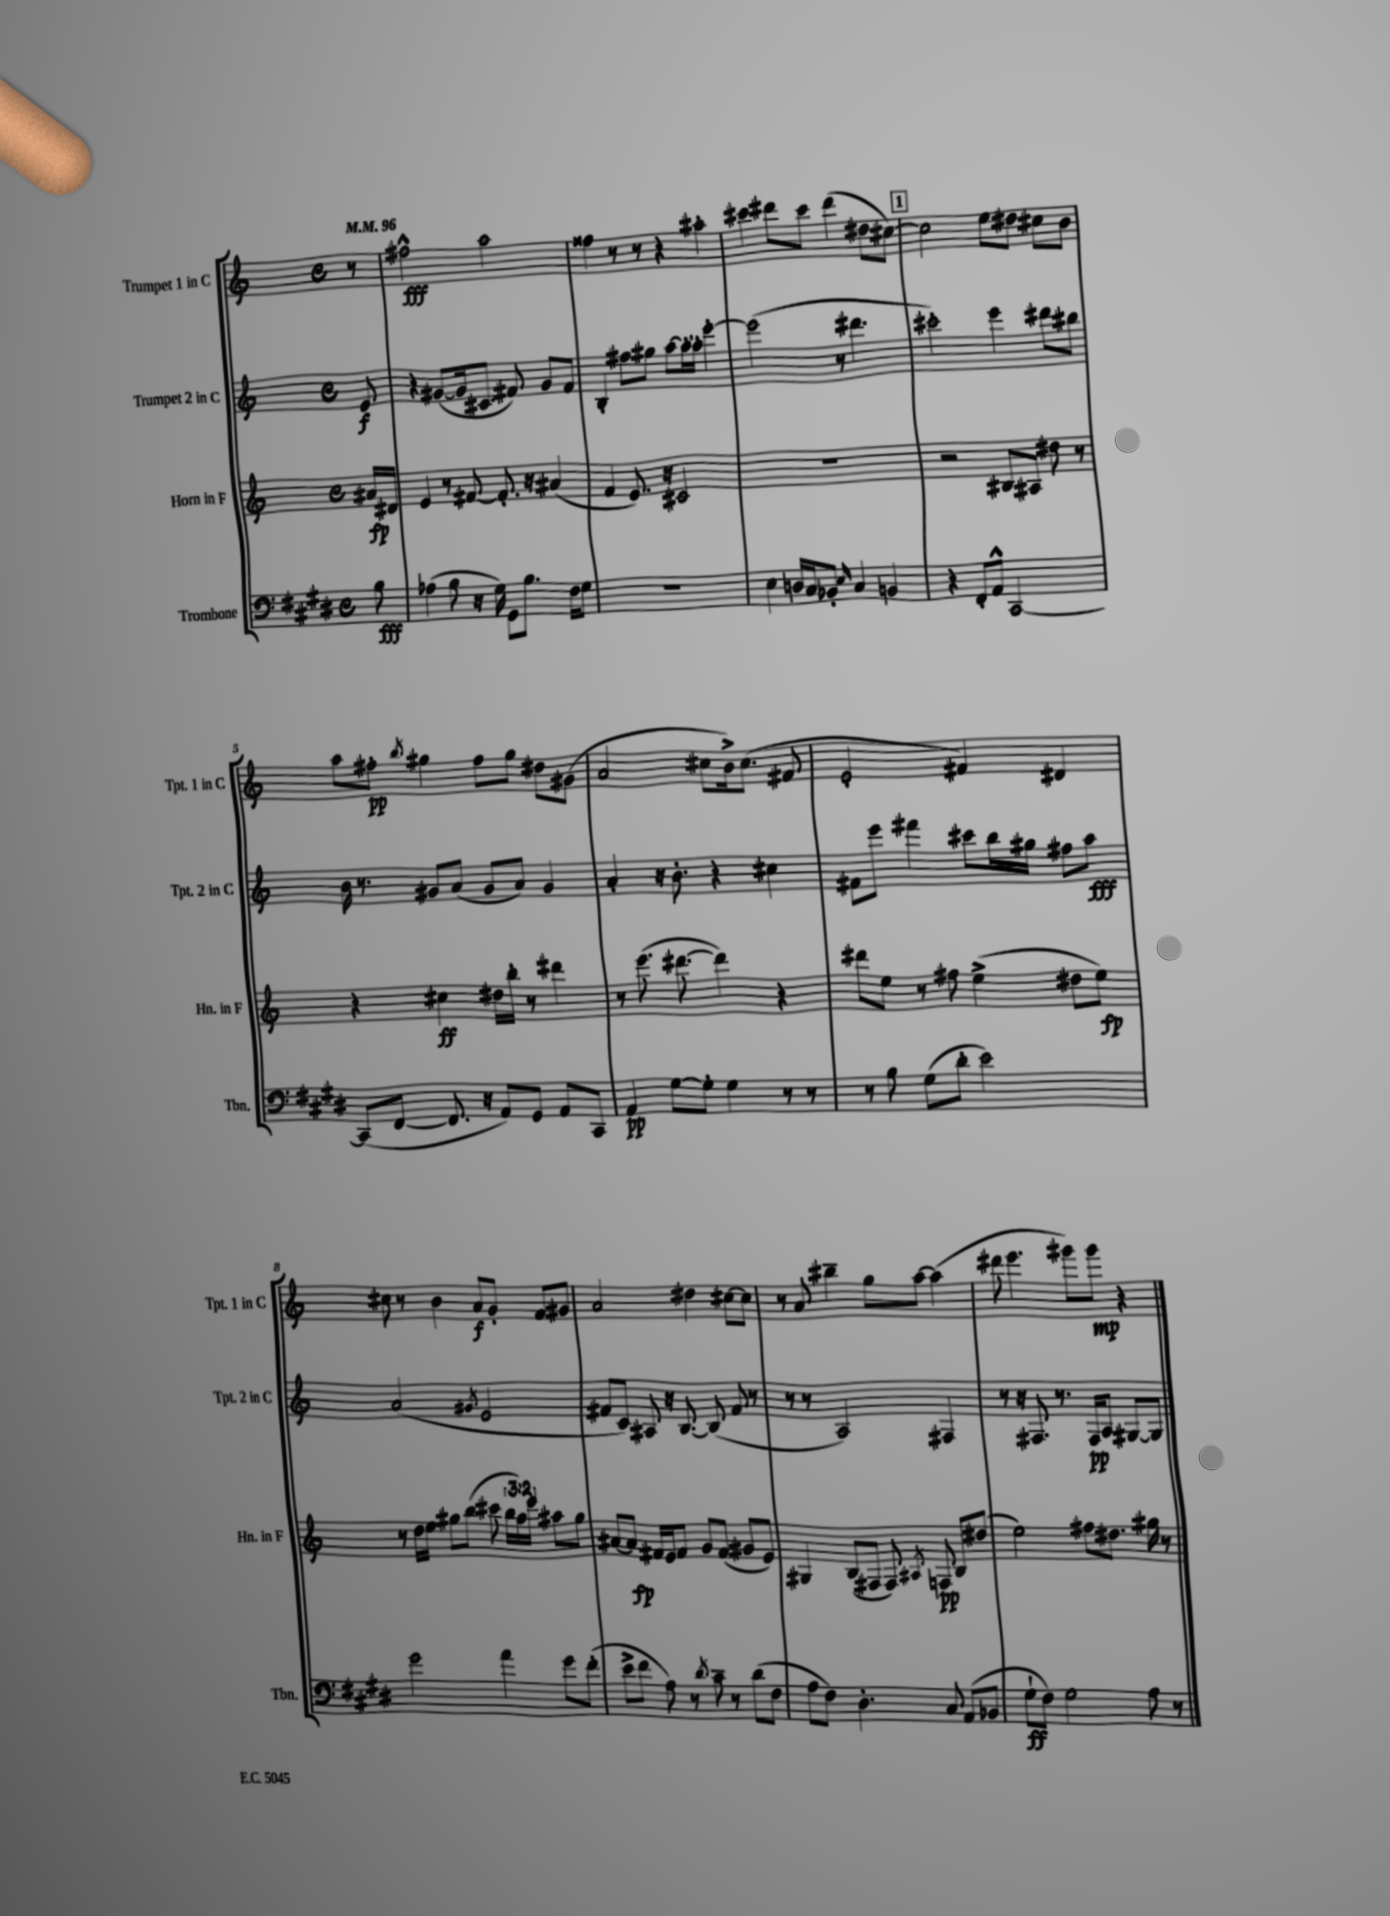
<<
\new StaffGroup <<
\new Staff = "s0" \with { instrumentName = "Trumpet 1 in C" shortInstrumentName = "Tpt. 1 in C" } {
    \clef treble \key c \major \defaultTimeSignature \time 4/4 \partial 8 \tempo 4 = 96
    \autoBeamOff r8 |
    fis''2-^\fff a''2 |
    fisis''4 r8 r8 r4 ais''4-. |
    cis'''4 dis'''8[ cis'''8] dis'''4( dis''8[ cis''8]~) |
    \mark \markup { \box "1" } cis''2 e''8[ dis''8] cis''8[ b'8] |
    a''8[ fis''8]-.\pp \acciaccatura { b''8 } gis''4 fis''8[ gis''8] dis''8[ gis'8]( |
    a'2 cis''8[ b'16->) cis''8.]( fis'8 |
    e'2-. fis'4) dis'4 |
    cis''8 r8 b'4 a'8[\f g'8]-. f'8[ gis'8] |
    a'2 dis''4 cis''8[~ cis''8] |
    r8 a'8 bis''4-- g''8[ a''8]~ a''4( |
    dis'''8 e'''4. gis'''8[) gis'''8]\mp r4 \bar "|." |
}
\new Staff = "s1" \with { instrumentName = "Trumpet 2 in C" shortInstrumentName = "Tpt. 2 in C" } {
    \clef treble \key c \major \defaultTimeSignature \time 4/4 \partial 8
    \autoBeamOff e'8\f |
    r4 gis'8[~( gis'16 cis'8.] fis'8) gis'8[ fis'8] |
    b4-. fis''8[ gis''8] a''8[~ a''16~-. a''16]-. e'''4~-. |
    e'''2( r8 dis'''4. |
    \mark \markup { \box "1" } cis'''2-.) e'''4 dis'''8[ bis''8] |
    b'16 r8. gis'8[ a'8]( gis'8[ a'8]) gis'4 |
    a'4-. r16 b'8.-. r4 cis''4 |
    fis'8[ e'''8] fis'''4 cis'''8[ b''16 gis''16] fis''8[ a''8]\fff |
    a'2( \acciaccatura { gis'8 } e'2 |
    fis'8[ c'8]) ais8 r16 b8.~ b8( fis'8 r8 |
    r8 r8 a2) fis4 |
    r8 r16 fis8. r8. fis16[\pp a8] gis8[~ gis8] \bar "|." |
}
\new Staff = "s2" \with { instrumentName = "Horn in F" shortInstrumentName = "Hn. in F" } {
    \clef treble \key c \major \defaultTimeSignature \time 4/4 \override Staff.TupletNumber.text = #tuplet-number::calc-fraction-text \partial 8
    \autoBeamOff ais'16[\fp dis'16] |
    e'4 r8 fis'8~ fis'8.-. r16 ais'4( |
    f'4 e'8.) r16 cis'2 |
    R1 |
    \mark \markup { \box "1" } r2 bis8[ ais8] dis''8 r8 |
    r4 cis''4\ff dis''16[ b''16]-. r8 dis'''4 |
    r8 e'''8.( dis'''8.~ dis'''4) r4 |
    dis'''8[ e''8] r8 fis''8 e''4->( dis''8[ e''8]\fp) |
    r8 d''16[ e''16] gis''8[ b''8]( cis'''8 \tuplet 3/2 { b''16[ a''16) e'''16] } ais''8[ gis''8] |
    ais'8[~ ais'8]\fp fis'16[ e'16 fis'8] g'8[ fis'8]( gis'8[ e'8]) |
    gis4 b8[( fis8] fis8) \acciaccatura { ais8 } f8\pp b8[ dis''8]( |
    e''2) fis''8[ dis''8.] gis''16 r8 \bar "|." |
}
\new Staff = "s3" \with { instrumentName = "Trombone" shortInstrumentName = "Tbn." } {
    \clef bass \key e \major \defaultTimeSignature \time 4/4 \partial 8
    \autoBeamOff b8\fff |
    aes4( b8 r16 gis16) gis,8[ b8.] fis16[ gis8] |
    R1 |
    e4 d16[ cis16 bes,8]-. \grace { e16 } cis4 b,4 |
    \mark \markup { \box "1" } r4 fis,8[-. a,8]-^ cis,2~ |
    cis,8[( fis,8]~ fis,8. r16 a,8[) gis,8] a,8[ cis,8] |
    a,4\pp gis8[~ gis8]-. gis4 r8 r8 |
    r8 b8 gis8[( dis'8]-. e'2) |
    gis'2 a'4 gis'8[ fis'8]-.( |
    e'8[-> fis'8] a8) r8 \acciaccatura { dis'8 } cis'8-- r8 dis'8[( fis8] |
    a8[ fis8]) dis4.-. cis8 a,8[( bes,8] |
    gis8[-!\ff fis8]) gis2 a8 r8 \bar "|." |
}
>>
>>
